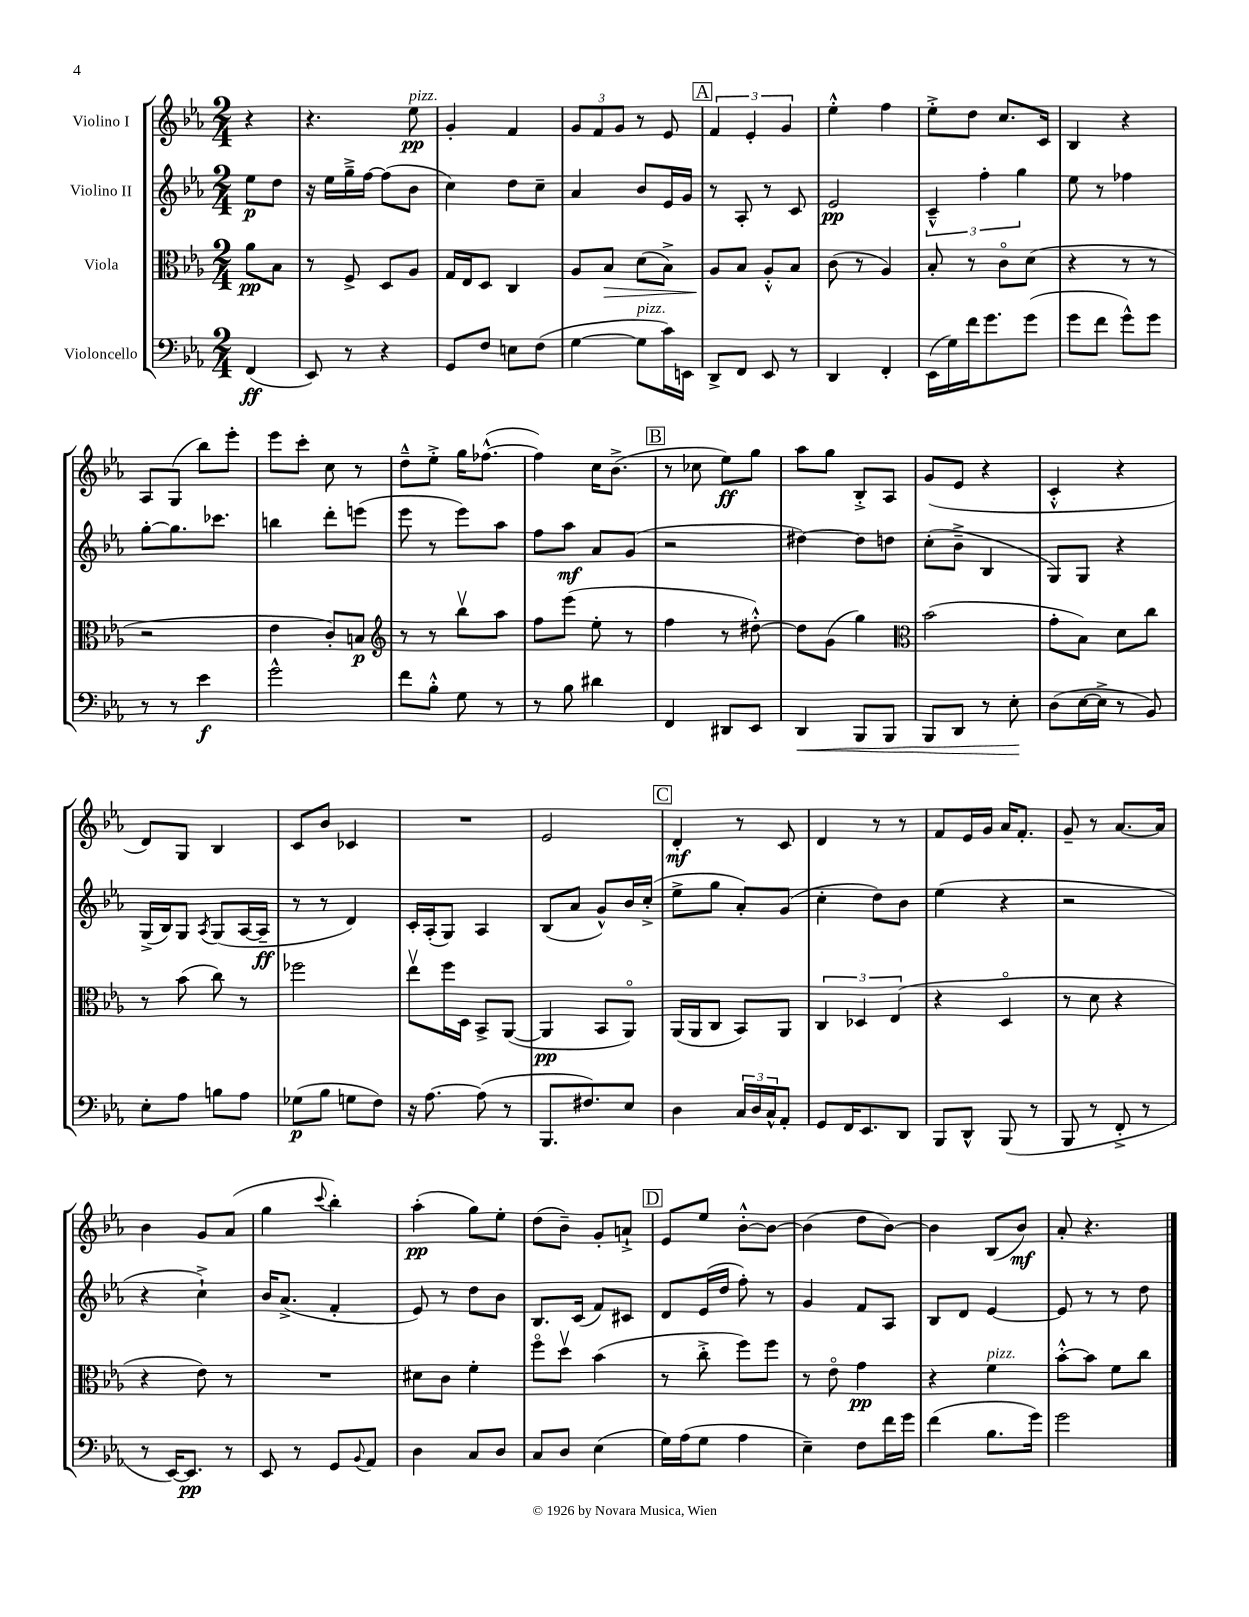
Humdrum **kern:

**kern	**kern	**kern	**kern
*staff4	*staff3	*staff2	*staff1
*clefF4	*clefC3	*clefG2	*clefG2
*k[b-e-a-]	*k[b-e-a-]	*k[b-e-a-]	*k[b-e-a-]
*M2/4	*M2/4	*M2/4	*M2/4
(4FF	8a-	8ee-	4r
.	8B-	8dd	.
=	=	=	=
8EE-)	8r	16r	4.r
.	.	16ee-	.
8r	8F^	16gg~^	.
.	.	[16ff	.
4r	8D	(8ff]	.
.	8A-	8b-	8ee-
=	=	=	=
8GG	16G	4cc)	4g'
.	16E-	.	.
8F	8D	.	.
8E	4C	8dd	4f
(8F	.	8cc~	.
=	=	=	=
[4G	8A-	4a-	12g
.	.	.	12f
.	8B-	.	.
.	.	.	12g
8G]	(8d	8b-	8r
16c)	8B-^)	16e-	8e-
16EE	.	16g	.
=	=	=	=
8DD^	8A-	8r	6f
8FF	8B-	8A-'	.
.	.	.	6e-'
8EE-	8A-'^^	8r	.
.	.	.	6g
8r	8B-	8c	.
=	=	=	=
4DD	(8c	2e-	4ee-'^^
.	8r	.	.
4FF'	4A-)	.	4ff
=	=	=	=
(16EE-	8B-'	6c~^^	8ee-'^
16G)	.	.	.
16f	8r	.	8dd
.	.	6ff'	.
8.g	.	.	.
.	8co	.	8.cc
.	.	6gg	.
(8g	(8d	.	.
.	.	.	16c
=	=	=	=
8g	4r	8ee-	4B-
8f	.	8r	.
8g^^)	8r	4ff-	4r
8g	8r	.	.
=	=	=	=
8r	2r	[8gg'	8A-
8r	.	8.gg]	(8G
4e-	.	.	8bb-)
.	.	8.ccc-	.
.	.	.	8eee-'
=	=	=	=
2g^^	4e-	4bb	8eee-
.	.	.	8ccc'
.	8c')	8ddd'	8cc
.	8B	(8eee	8r
=	=	=	=
*	*clefG2	*	*
8f	8r	8eee-	8dd~^^
8B-'^^	8r	8r	8ee-'^
8G	8bb-v	8eee-)	16gg
.	.	.	([8.ff-^^
8r	8aa-	8aa-	.
=	=	=	=
8r	8ff	8ff	4ff-])
8B-	(8eee-	8aa-	.
4d#	8ee-'	8a-	16cc
.	.	.	(8.b-^
.	8r	(8g	.
=	=	=	=
4FF	4ff	2r	8r
.	.	.	8cc-
8DD#	8r	.	8ee-)
8EE-	[8dd#'^^)	.	8gg
=	=	=	=
4DD	8dd#]	[4dd#)	8aa-
.	(8g	.	8gg
8BBB-	4gg)	8dd#]	8B-'^
8BBB-	.	8dd	8A-
=	=	=	=
*	*clefC3	*	*
8BBB-	(2b-	(8cc'	(8g
8DD	.	8b-~^	8e-
8r	.	4B-	4r
8E-'	.	.	.
=	=	=	=
(8D	8g'	8G)	4c'^^
[16E-	8B-)	8G	.
16E-^]	.	.	.
8r	8d	4r	4r
8BB-)	8cc	.	.
=	=	=	=
8E-'	8r	(16G^	8d)
.	.	16B-)	.
8A-	(8b-	8G	8G
.	.	8qA-	.
8B	8cc)	(8G	4B-
8A-	8r	[16A-	.
.	.	16A-~]	.
=	=	=	=
(8G-	2ff-	8r	8c
8B-	.	8r	8b-
8G	.	4d)	4c-
8F)	.	.	.
=	=	=	=
16r	8ee-v	16c'	2r
[8.A-	.	(16A-'	.
.	16ff	8G)	.
.	16D	.	.
(8A-]	8BB-^	4A-	.
8r	([8AA-	.	.
=	=	=	=
8.BBB-	4AA-]	(8B-	2e-
.	.	8a-	.
8.F#)	.	.	.
.	8BB-	8g^^)	.
8E-	8AA-o)	16b-	.
.	.	(16cc'^	.
=	=	=	=
4D	(16AA-	8ee-^	4d'
.	16AA-	.	.
.	8C	8gg	.
24C	8BB-)	8a-')	8r
24D	.	.	.
24C^^	.	.	.
8AA-'	8AA-	(8g	8c
=	=	=	=
8GG	6C	4cc'	4d
16FF	.	.	.
.	6D-	.	.
8.EE-	.	.	.
.	.	8dd)	8r
.	(6E-	.	.
8DD	.	8b-	8r
=	=	=	=
8BBB-	4r	(4ee-	8f
8DD^^	.	.	16e-
.	.	.	16g
(8BBB-	4Do	4r	16a-
.	.	.	8.f'
8r	.	.	.
=	=	=	=
8BBB-	8r	2r	8g~
8r	8d	.	8r
8FF'^	4r	.	[8.a-
8r	.	.	.
.	.	.	16a-]
=	=	=	=
8r	4r	4r	4b-
[16EE-)	.	.	.
8.EE-]	.	.	.
.	8e-)	4cc`^)	8g
8r	8r	.	(8a-
=	=	=	=
8EE-	2r	16b-	4gg
.	.	(8.a-^	.
8r	.	.	.
.	.	.	8qqccc
8GG	.	4f'	4bb-')
8qqBB-	.	.	.
8AA-	.	.	.
=	=	=	=
4D	8d#	8e-)	(4aa-'
.	8c	8r	.
8C	4f'	8dd	8gg)
8D	.	8b-	8ee-'
=	=	=	=
8C	8ffo	8.B-	(8dd
8D	8ddv	.	8b-~)
.	.	(16c	.
(4E-	(4b-	8f)	8g'
.	.	8c#	8a`^
=	=	=	=
16G)	8r	8d	8e-
(16A-	.	.	.
8G	8cc'^	(16e-	8ee-
.	.	16dd	.
4A-	8ff)	8ff')	[8b-'^^
.	8ff	8r	8b-_
=	=	=	=
4E-~)	8r	4g	(4b-]
.	8e-o	.	.
8F	4g	8f	8dd
16f	.	8A-	[8b-)
16g	.	.	.
=	=	=	=
(4f	4r	8B-	4b-]
.	.	8d	.
8.B-	4f	[4e-	(8B-
.	.	.	8b-)
16g)	.	.	.
=	=	=	=
2g	[8b-'^^	8e-]	8a-'
.	8b-]	8r	4.r
.	8f	8r	.
.	8cc	8dd	.
==	==	==	==
*-	*-	*-	*-
